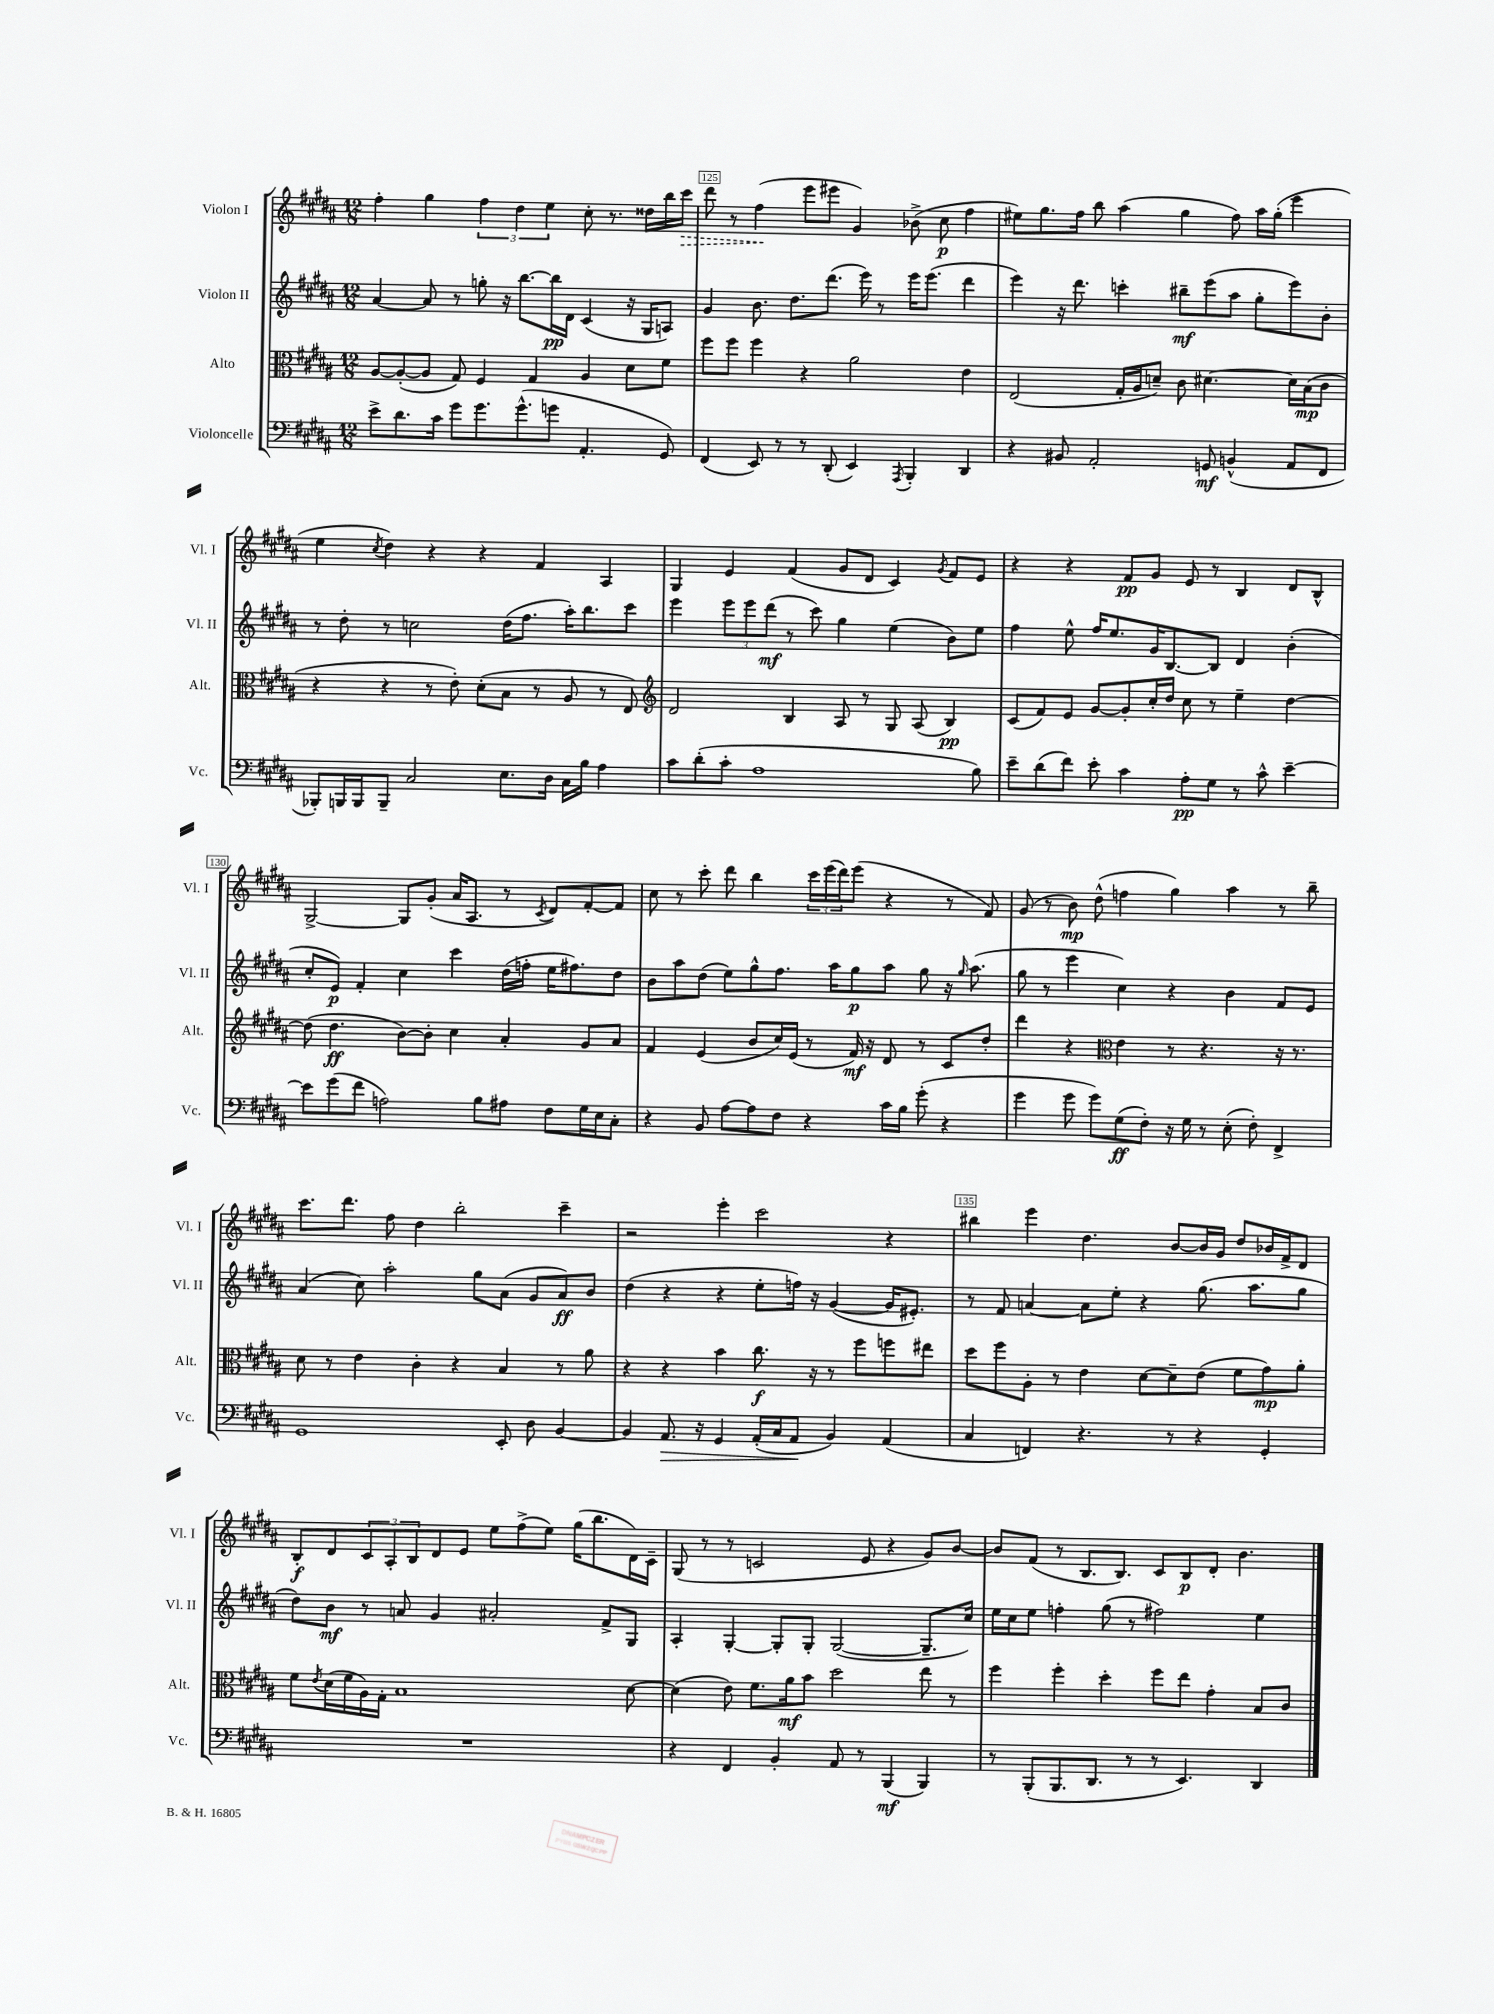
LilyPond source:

<<
\new StaffGroup <<
\new Staff = "s0" \with { instrumentName = "Violon I" shortInstrumentName = "Vl. I" } {
    \clef treble \key b \major \numericTimeSignature \time 12/8
    fis''4-. gis''4 \tuplet 3/2 { fis''4 dis''4 e''4 } cis''8-. r8. disis''16 b''16 \once \override Hairpin.style = #'dashed-line cis'''16\> |
    dis'''8 r8 fis''4\!( e'''8 eis'''8 gis'4) bes'8->( cis''8\p fis''4 |
    eis''8) gis''8. fis''16 b''8 ais''4( gis''4 fis''8) ais''16 gis''16-.( e'''4 |
    e''4 \acciaccatura { cis''8 } dis''4) r4 r4 fis'4 ais4 |
    gis4 e'4 fis'4( gis'8 dis'8 cis'4) \acciaccatura { gis'8 } fis'8 e'8 |
    r4 r4 fis'8\pp gis'8 e'8 r8 b4 dis'8 b8-^ |
    gis2~-> gis8 gis'8-.( ais'16 ais8. r8 \acciaccatura { cis'8 } dis'8) fis'8~-. fis'8 |
    cis''8 r8 cis'''8-. dis'''8 b''4 \tuplet 3/2 { cis'''16 e'''16( dis'''16) } e'''8( r4 r8 fis'8) |
    gis'8( r8 b'8\mp) dis''8-^( f''4 gis''4) ais''4 r8 b''8-- |
    cis'''8. dis'''8. fis''8 dis''4 b''2-. cis'''4-- |
    r2 e'''4-. cis'''2 r4 |
    bis''4 e'''4 dis''4. b'8~ b'16 gis'16 dis''8 bes'16 fis'16-> dis'8 |
    b8-.\f dis'8 \tuplet 3/2 { cis'8 ais8-. b8 } dis'8 e'8 e''8 fis''8->( e''8) gis''16( b''8. dis'16) cis'16-- |
    gis8( r8 r8 c'2 e'8 r4 gis'8) b'8~ |
    b'8 fis'8( r8 b8. b8.) cis'8 b8\p dis'8-. b'4. \bar "|." |
}
\new Staff = "s1" \with { instrumentName = "Violon II" shortInstrumentName = "Vl. II" } {
    \clef treble \key b \major \numericTimeSignature \time 12/8
    ais'4~ ais'8 r8 g''8-. r16 b''8.~ b''16\pp dis'16 cis'4( r16 gis16 a8) |
    gis'4 b'8. dis''8. dis'''8.( e'''16) r8 e'''16 e'''8.( dis'''4 |
    e'''4) r16 dis'''8. c'''4-. bis''8--\mf e'''8( ais''8 gis''8-. e'''8) b'8-. |
    r8 dis''8-. r8 c''2 dis''16( fis''8. ais''16-.) b''8. cis'''8 |
    e'''4 \tuplet 3/2 { e'''8 e'''8 dis'''8\mf( } r8 cis'''8) gis''4 e''4( b'8) e''8 |
    fis''4 e''8-^ fis''16 e''8. gis'16 b8.~ b8 dis'4 b'4-.( |
    cis''8-. e'8\p) fis'4-. cis''4 cis'''4 dis''16( f''16-. e''16 fis''8.) dis''8 |
    b'8 ais''8 dis''8( e''8) gis''8-^ fis''8. ais''16 gis''8\p ais''8 gis''8 r16 \grace { gis''16 } ais''8.( |
    gis''8 r8 e'''4 cis''4) r4 b'4 fis'8 e'8 |
    ais'4( cis''8) ais''2-. gis''8 ais'8( gis'8 ais'8\ff) b'8 |
    dis''4( r4 r4 e''8-. f''16) r16 gis'4~( gis'16 eis'8.-.) |
    r8 fis'8 a'4~ a'8 e''8-. r4 gis''8.( ais''8. gis''8 |
    dis''8) b'8\mf r8 a'8 gis'4 ais'2-. fis'8-> gis8 |
    ais4-. gis4~-. gis8-. gis8-. gis2~( gis8.-- cis''16) |
    e''16 cis''16 e''8 f''4-. gis''8( r8 fis''2) e''4 \bar "|." |
}
\new Staff = "s2" \with { instrumentName = "Alto" shortInstrumentName = "Alt." } {
    \clef alto \key b \major \numericTimeSignature \time 12/8
    ais8~ ais8~-.( ais8 gis8) fis4 gis4 ais4 dis'8 fis'8 |
    fis''8 fis''8 fis''4 r4 ais'2 e'4 |
    e2( gis16-. ais16 d'8--) cis'8 dis'4.~ dis'16 b16\mp( cis'8 |
    r4 r4 r8 e'8-.) dis'8-.( b8 r8 ais8 r8 e8) |
    \clef treble dis'2 b4 ais8 r8 gis8 ais8( b4\pp) |
    cis'8( fis'8) e'8 gis'8~ gis'8-. cis''16-. dis''16 cis''8 r8 e''4-- dis''4~ |
    dis''8( dis''4.\ff b'8~) b'8-. cis''4 ais'4-. gis'8 ais'8 |
    fis'4 e'4( b'8 cis''16) e'16( r8 fis'16\mf) r16 dis'8 r8 cis'8 dis''8-. |
    dis'''4 r4 \clef alto e'4 r8 r4. r16 r8. |
    dis'8 r8 e'4 cis'4-. r4 b4 r8 ais'8 |
    r4 r4 b'4 cis''8.\f r16 r8 fis''8 f''8 eis''8 |
    dis''8 fis''8 ais8-. r8 e'4 dis'8~ dis'8-- e'8( fis'8 gis'8\mp) ais'8-. |
    fis'8 \acciaccatura { e'8 } dis'16( fis'16 ais16) gis16-. b1 dis'8~ |
    dis'4( e'8) fis'8. ais'16\mf b'8 dis''2 e''8 r8 |
    fis''4 fis''4-. dis''4-. fis''8 e''8 gis'4-. b8 cis'8 \bar "|." |
}
\new Staff = "s3" \with { instrumentName = "Violoncelle" shortInstrumentName = "Vc." } {
    \clef bass \key b \major \numericTimeSignature \time 12/8
    e'8-> dis'8. cis'16 gis'8 gis'8. gis'8.-^( g'8 ais,4.-. gis,8) |
    fis,4( e,8) r8 r8 dis,8-.( e,4) \acciaccatura { ais,,8 } b,,4-. dis,4 |
    r4 bis,8 ais,2-. g,8\mf b,4-^( ais,8 fis,8 |
    bes,,8-.) b,,16 b,,16 b,,8-- cis2 e8. dis16 cis16 b16 ais4 |
    cis'8 dis'8-.( cis'8-. ais1 b8) |
    e'8-- dis'8( fis'8) e'8-. cis'4 ais8-.\pp gis8 r8 cis'8-^ e'4~-- |
    e'8 gis'8( fis'8 a2) b8 ais8 fis8 gis16 e16 cis8-. |
    r4 b,8 ais8~ ais8 fis8 r4 cis'16 b16 gis'8-.( r4 |
    gis'4 gis'8 gis'8) gis8\ff( fis8-.) r16 gis16 r8 e8-.( fis8-.) fis,4-> |
    gis,1 e,8-. dis8 b,4~ |
    b,4 ais,8.\> r16 gis,4 ais,16-.( cis16 ais,8\! b,4) ais,4( |
    cis4 f,4) r4. r8 r4 gis,4-. |
    R1. |
    r4 fis,4 b,4-. ais,8 r8 b,,4\mf( b,,4) |
    r8 b,,8-.( b,,8. dis,8. r8 r8 e,4.) dis,4 \bar "|." |
}
>>
>>
\layout { \context { \Score currentBarNumber = #124 \override BarNumber.break-visibility = ##(#f #t #t) barNumberVisibility = #(every-nth-bar-number-visible 5) \override BarNumber.stencil = #(make-stencil-boxer 0.1 0.3 ly:text-interface::print) } }
